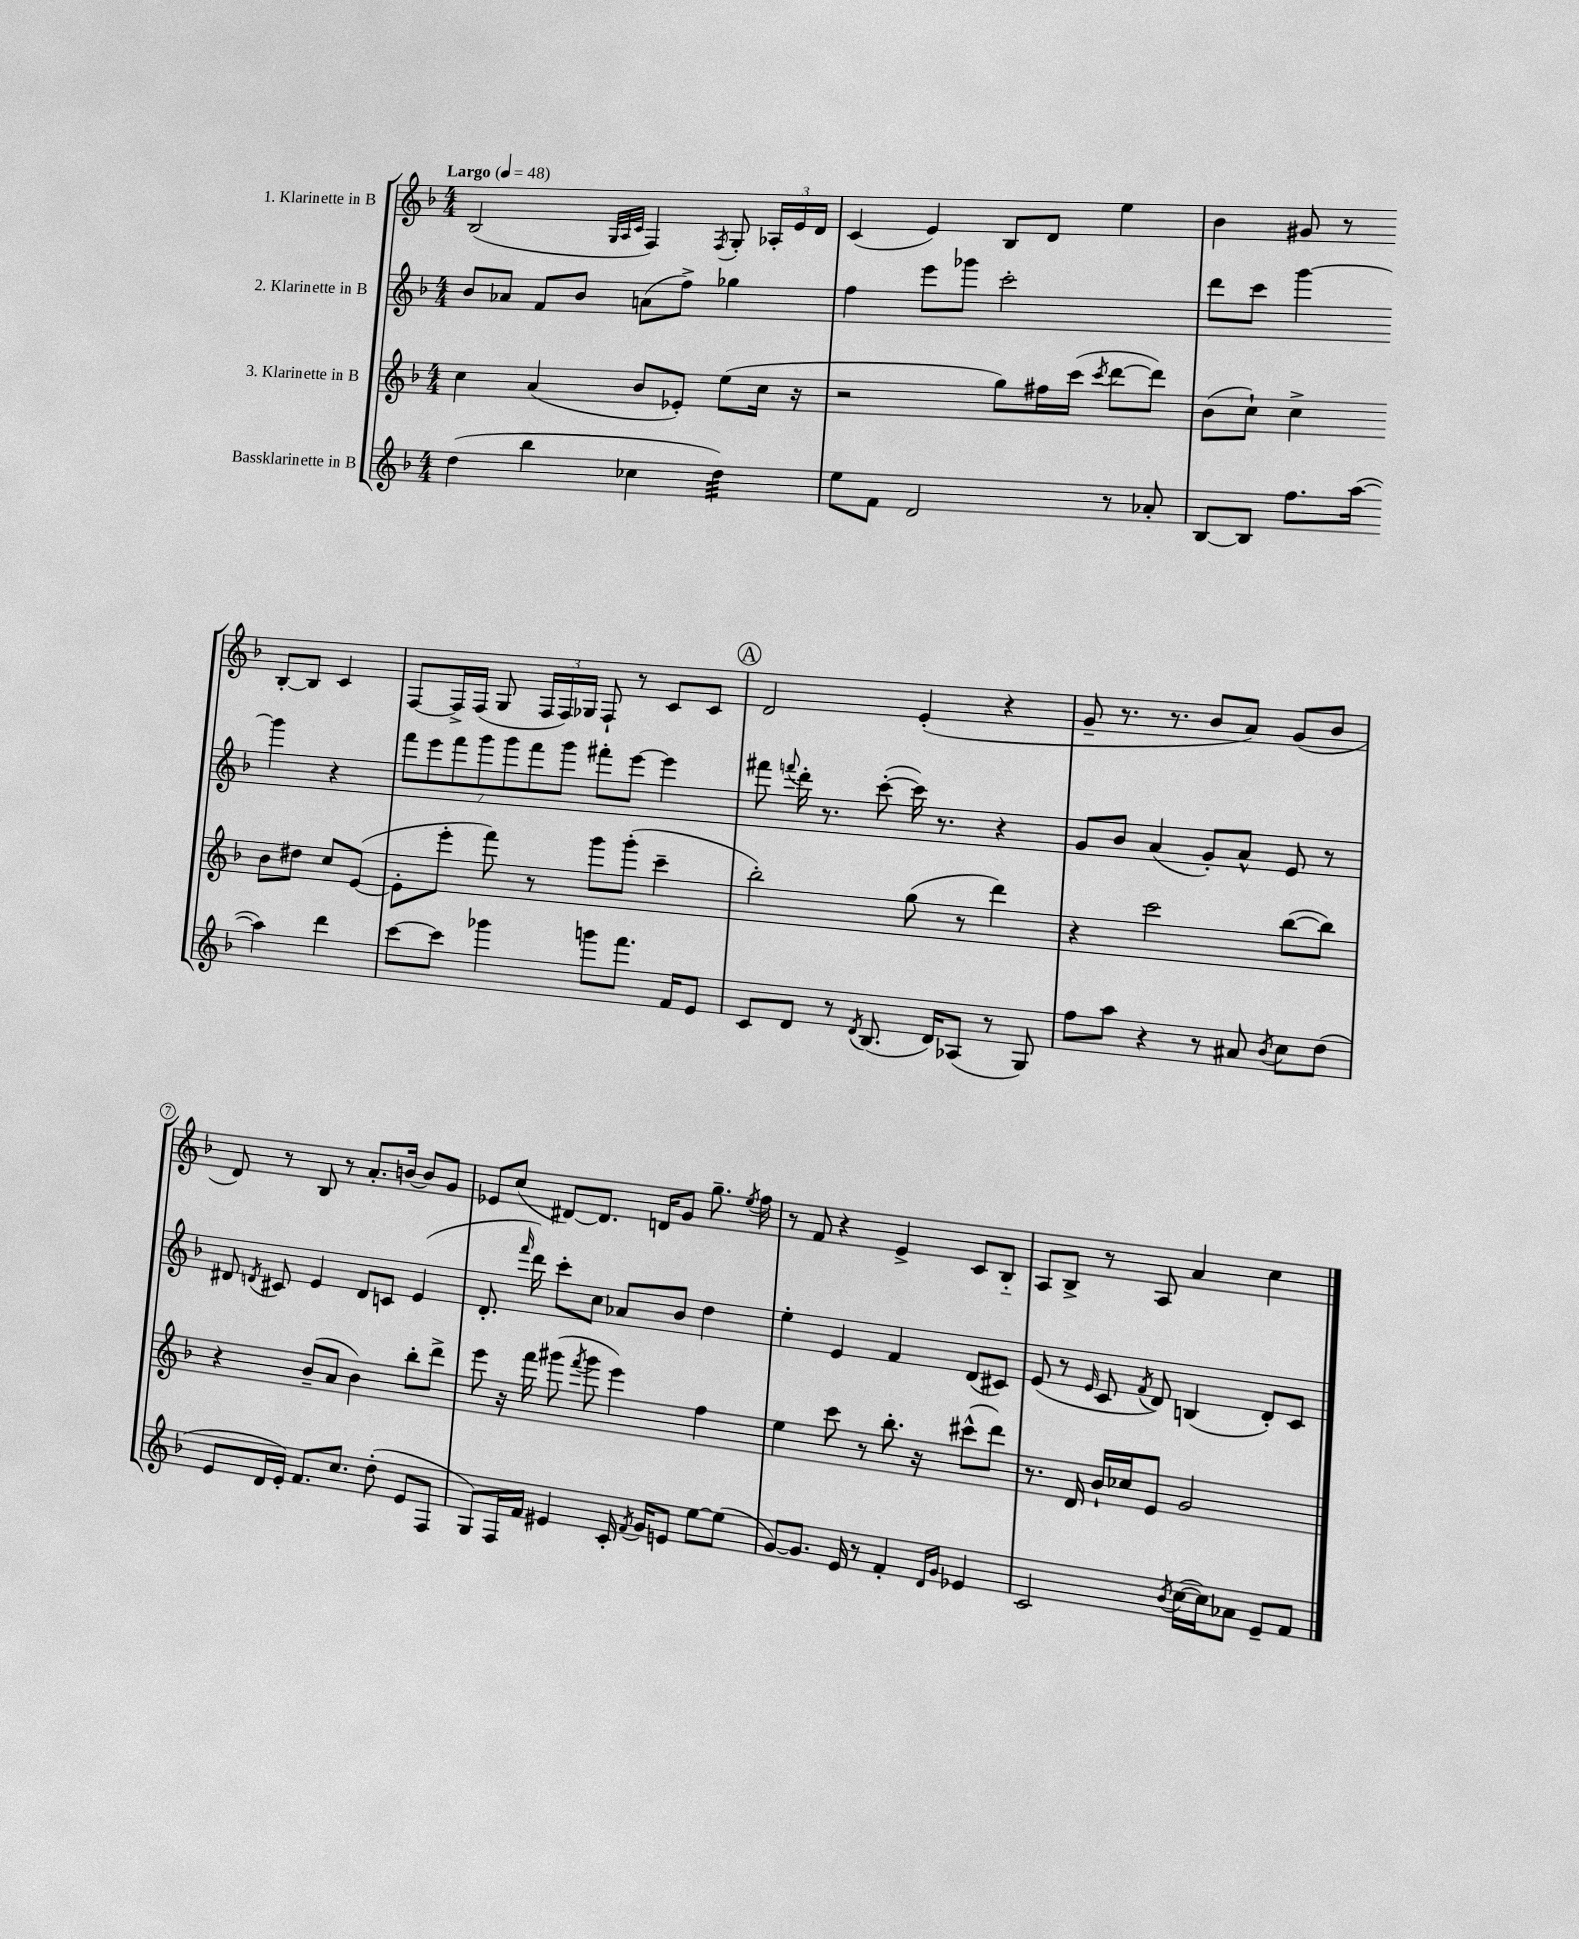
<<
\new StaffGroup <<
\new Staff = "s0" \with { instrumentName = "1. Klarinette in B" } {
    \clef treble \key f \major \numericTimeSignature \time 4/4 \tempo "Largo" 4 = 48
    \autoBeamOff bes2( \grace { g32[ a32 c'32] } f4) \acciaccatura { f8 } g8-. \tuplet 3/2 { aes16[-. e'16 d'16] } |
    c'4( e'4) bes8[ d'8] e''4 |
    bes'4 gis'8 r8 bes8[~-. bes8] c'4 |
    f8[~ f16-> f16]( g8 \tuplet 3/2 { f16[ f16) ges16] } f8-! r8 c'8[ c'8] |
    \mark \markup { \circle "A" } d'2 e'4-.( r4 |
    g'8-- r8. r8. bes'8[ a'8]) g'8[( bes'8] |
    d'8) r8 bes8 r8 a'8.[-. b'16]~ b'8[ g'8] |
    ees'8[ c''8]( dis'8[~) dis'8.] d'16[ g'8] g''8.-- \acciaccatura { e''8 } f''16 |
    r8 f'8 r4 e'4-> c'8[ bes8]-_ |
    a8[ bes8]-> r8 a8 a'4 c''4 \bar "|." |
}
\new Staff = "s1" \with { instrumentName = "2. Klarinette in B" } {
    \clef treble \key f \major \numericTimeSignature \time 4/4
    \autoBeamOff bes'8[ aes'8] f'8[ bes'8] a'8[( f''8]->) ges''4 |
    f''4 e'''8[ ges'''8] c'''2-. |
    d'''8[ c'''8] g'''4~ g'''4 r4 |
    \tuplet 7/4 { f'''8[ e'''8 f'''8 g'''8 g'''8 f'''8 g'''8] } fis'''8[-. e'''8]~ e'''4 |
    \mark \markup { \circle "A" } fis'''8 \appoggiatura { f'''8 } d'''16-. r8. c'''8~-.( c'''16) r8. r4 |
    g'8[ bes'8] a'4( g'8[-.) a'8]-^ e'8 r8 |
    dis'8 \acciaccatura { d'8 } cis'8 e'4 d'8[ c'8] e'4( |
    d'8.-. \grace { f'''16 } d'''16) c'''8[-. c''8] aes'8[ bes'8] d''4 |
    e''4-. e'4 f'4 d'8[( cis'8]) |
    e'8( r8 \grace { e'16 } c'8 \acciaccatura { f'8 } d'8) b4( d'8[-.) c'8] \bar "|." |
}
\new Staff = "s2" \with { instrumentName = "3. Klarinette in B" } {
    \clef treble \key f \major \numericTimeSignature \time 4/4
    \autoBeamOff c''4 a'4( bes'8[ ees'8]-.) e''8[( c''16] r16 |
    r2 g''8[) fis''16 c'''16]( \acciaccatura { c'''8 } d'''8[~ d'''8]) |
    bes'8[( c''8]-!) c''4-> bes'8[ dis''8] c''8[ e'8]~( |
    e'8[-. e'''8]-. f'''8) r8 g'''8[ g'''8]-.( c'''4-- |
    \mark \markup { \circle "A" } bes''2-.) g''8( r8 d'''4) |
    r4 c'''2 bes''8[~( bes''8]) |
    r4 bes'8[--( a'8] bes'4) bes''8[-. d'''8]-> |
    e'''8 r16 f'''16 gis'''8( \acciaccatura { f'''8 } gis'''8 e'''4) f''4 |
    e''4 c'''8 r8 bes''8.-. r16 cis'''8[-^( d'''8]) |
    r8. d'16 bes'16[-! ces''16 e'8] g'2 \bar "|." |
}
\new Staff = "s3" \with { instrumentName = "Bassklarinette in B" } {
    \clef treble \key f \major \numericTimeSignature \time 4/4
    \autoBeamOff d''4( bes''4 ces''4 d''4:32) |
    e''8[ f'8] d'2 r8 aes'8-. |
    bes8[~ bes8] f''8.[ a''16]~( a''4) d'''4 |
    c'''8[~ c'''8] ges'''4 g'''8[ f'''8.] f'16[ e'8] |
    \mark \markup { \circle "A" } c'8[ d'8] r8 \acciaccatura { d'8 } bes8.( d'16[) aes8]( r8 g8) |
    f''8[ a''8] r4 r8 ais'8 \acciaccatura { bes'8 } c''8[ d''8]( |
    e'8[ d'16 e'16]-.) f'8.[ c''8.] d''8-.( e'8[ f8] |
    g8[) f16 f'16] eis'4 c'16-. \acciaccatura { f'8 } g'16[ e'8] e''8[~ e''8]( |
    g'8[~) g'8.] e'16 r8 f'4-. \grace { d'16[ g'16] } ees'4 |
    c'2 \acciaccatura { bes'8 } c''16[~( c''16) aes'8] e'8[-- f'8] \bar "|." |
}
>>
>>
\layout { \context { \Score \override BarNumber.stencil = #(make-stencil-circler 0.1 0.3 ly:text-interface::print) } }
